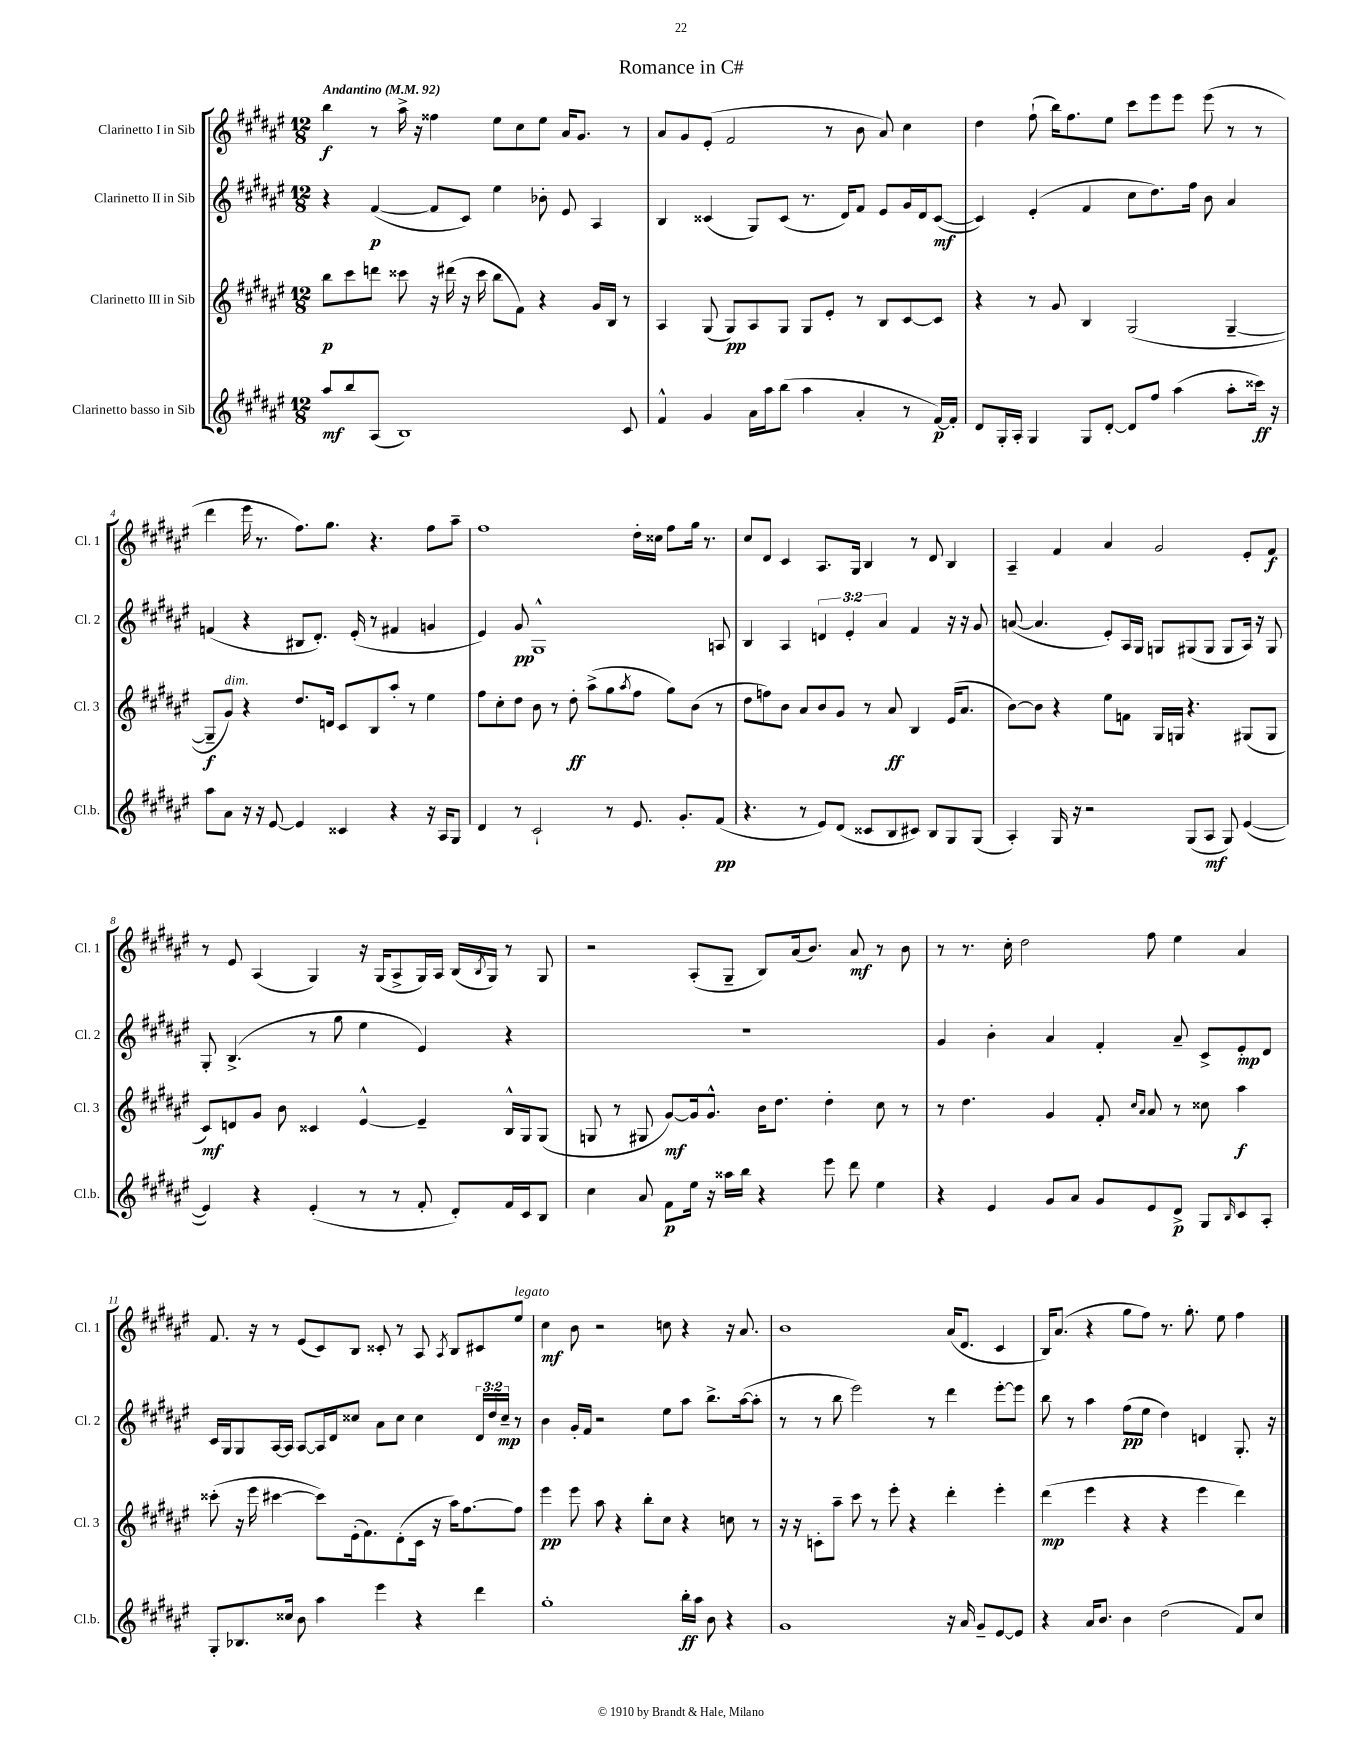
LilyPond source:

\header { title = "Romance in C#" }
<<
\new StaffGroup <<
\new Staff = "s0" \with { instrumentName = "Clarinetto I in Sib" shortInstrumentName = "Cl. 1" } {
    \clef treble \key fis \major \numericTimeSignature \time 12/8 \tempo "Andantino" 4 = 92
    b''4\f r8 ais''16-> r16 fisis''4 eis''8 cis''8 eis''8 ais'16 gis'8. r8 |
    ais'8 gis'8 eis'8-.( fis'2 r8 b'8 ais'8) cis''4 |
    dis''4 fis''8-!( b''16) fis''8. eis''8 cis'''8 eis'''8 eis'''8 eis'''8( r8 r8 |
    dis'''4 eis'''16 r8. fis''8.) gis''8. r4. fis''8 ais''8-- |
    fis''1 dis''16-. cisis''16 fis''8 gis''16 r8. |
    cis''8 dis'8 cis'4 ais8. gis16 b4 r8 dis'8 b4 |
    ais4-- fis'4 ais'4 gis'2 eis'8-. fis'8\f |
    r8 eis'8 ais4( gis4) r16 gis16( ais8-> gis16) ais16 b16( \acciaccatura { b8 } gis16) r8 gis8 |
    r2 ais8-.( gis8-- b8) ais'16( b'8.) ais'8\mf r8 b'8 |
    r8 r8. cis''16-. dis''2 fis''8 eis''4 ais'4 |
    fis'8. r16 r8 eis'8( cis'8) b8 cisis'8-. r8 ais8 \acciaccatura { ais8 } b8 cis'8 eis''8^\markup { \italic "legato" } |
    cis''4\mf b'8 r2 c''8 r4 r16 ais'8. |
    b'1 ais'16( dis'8. cis'4 |
    b16) ais'8.( r4 gis''8 fis''8) r8. gis''8.-. eis''8 fis''4 \bar "|." |
}
\new Staff = "s1" \with { instrumentName = "Clarinetto II in Sib" shortInstrumentName = "Cl. 2" } {
    \clef treble \key fis \major \numericTimeSignature \time 12/8 \override Staff.TupletNumber.text = #tuplet-number::calc-fraction-text
    r4 fis'4~\p( fis'8 cis'8) eis''4 bes'8-. eis'8 ais4 |
    b4 cisis'4( gis8) cisis'8( r8. dis'16) fis'8 eis'8 gis'16 dis'16 cisis'8~\mf( |
    cisis'4) eis'4-.( fis'4 cis''8 dis''8.) fis''16 b'8 ais'4 |
    f'4( r4 bis8 dis'8.-.) eis'16-.( r8 fis'4 g'4 |
    eis'4) gis'8\pp gis1-^ a8 |
    b4 ais4 \tuplet 3/2 { d'4 eis'4-. ais'4 } fis'4 r16 r16 gis'8 |
    a'8~( a'4. eis'8-.) ais16 gis16 g8 gis8( gis8 gis8 ais16) r16 gis8 |
    gis8-. b4.->( r8 gis''8 eis''4 eis'4) r4 |
    R1. |
    gis'4 b'4-. ais'4 fis'4-. ais'8-- cis'8-> eis'8-.\mp dis'8 |
    cis'16 gis16 gis8 ais16~ ais16 ais8~ ais16 dis'16 cisis''8 ais'8 cisis''8 cisis''4 \tuplet 3/2 { dis'16 dis''16 cisis''16--\mp } r8 |
    b'4 gis'16-. fis'16 r2 eis''8 ais''8 b''8.-> ais''16~( ais''8-. |
    r8 r8 b''8 eis'''2) r8 dis'''4 eis'''8~-. eis'''8 |
    b''8 r8 ais''4 fis''8\pp( eis''8 dis''4) d'4 gis8.-. r16 \bar "|." |
}
\new Staff = "s2" \with { instrumentName = "Clarinetto III in Sib" shortInstrumentName = "Cl. 3" } {
    \clef treble \key fis \major \numericTimeSignature \time 12/8
    b''8\p cis'''8 d'''8 cisis'''8 r16 dis'''16( r16 cisis'''16 b''8 fis'8) r4 gis'16 b16 r8 |
    ais4 gis8( gis8\pp) ais8 gis8 gis8 eis'8-. r8 b8 cis'8~ cis'8 |
    r4 r8 gis'8 b4 gis2( gis4~-- |
    gis8--\f gis'8^\markup { \italic "dim." }) r4 dis''8. d'16 cis'8 b8 ais''8-. r8 eis''4 |
    fis''8 cis''8-. dis''8 b'8 r8 dis''8-.\ff ais''8->( gis''8 \acciaccatura { ais''8 } fis''8 gis''8) b'8( r8 |
    dis''8 f''8) b'8 ais'8 b'8 gis'8 r8 ais'8\ff b4 eis'16( ais'8. |
    b'8~) b'8 r4 eis''8 f'8 gis16 g16 r4. gis8( gis8 |
    cis'8\mf) d'8 gis'8 b'8 cisis'4 eis'4~-^ eis'4-- b16-^ gis16 gis8( |
    g8 r8 gis8 gis'8~\mf) gis'16 gis'8.-^ b'16 dis''8. dis''4-. cis''8 r8 |
    r8 dis''4. gis'4 fis'8-. \grace { cis''16 ais'16 } ais'8 r8 cisis''8 ais''4\f |
    cisis'''8-.( r16 eis'''16 cis'''4~ cis'''8) eis'16-.( fis'8.) dis'8-.( cis'16 r16 ais''16) fis''8.~ fis''8 |
    eis'''4\pp eis'''8 ais''8 r4 b''8-. cis''8 r4 c''8 r8 |
    r16 r16 c'8-. ais''8-- cis'''8 r8 eis'''8-. r4 dis'''4-. eis'''4-. |
    dis'''4\mp( eis'''4 r4 r4 eis'''4 dis'''4) \bar "|." |
}
\new Staff = "s3" \with { instrumentName = "Clarinetto basso in Sib" shortInstrumentName = "Cl.b." } {
    \clef treble \key fis \major \numericTimeSignature \time 12/8
    ais''8\mf b''8 ais8( b1) cis'8 |
    fis'4-^ gis'4 ais'16 ais''16 b''8( ais''4 ais'4-. r8 fis'16~\p) fis'16-. |
    dis'8 gis16-. ais16-. gis4 gis8 dis'8~-. dis'8 fis''8 ais''4( ais''8-. cisis'''16\ff) r16 |
    ais''8 ais'8 r16 r16 eis'8~ eis'4 cisis'4 r4 r16 ais16 gis8 |
    dis'4 r8 cis'2-! r8 eis'8. gis'8.-. fis'8\pp( |
    r4. r8 eis'8) dis'8( cisis'8 b8 cis'8) b8 gis8 gis8( |
    ais4-.) gis16 r16 r2 gis8( ais8\mf gis8) eis'4~( |
    eis'4) r4 eis'4-.( r8 r8 fis'8-. dis'8-.) fis'16 cis'16 b8 |
    cis''4 ais'8 fis'8\p eis''16 r16 aisis''16 b''16 r4 eis'''8 dis'''8 eis''4 |
    r4 eis'4 gis'8 ais'8 gis'8 eis'8 dis'8->\p gis8 \grace { b16 } cis'8 ais8-. |
    gis8-. bes8. cisis''16 b'8 ais''4 eis'''4 r4 dis'''4 |
    gis''1-. b''16-.\ff ais''16 b'8 r4 |
    gis'1 r16 ais'16 gis'8-- eis'8~ eis'8 |
    r4 ais'16 b'8. b'4 dis''2( fis'8) cis''8 \bar "|." |
}
>>
>>
